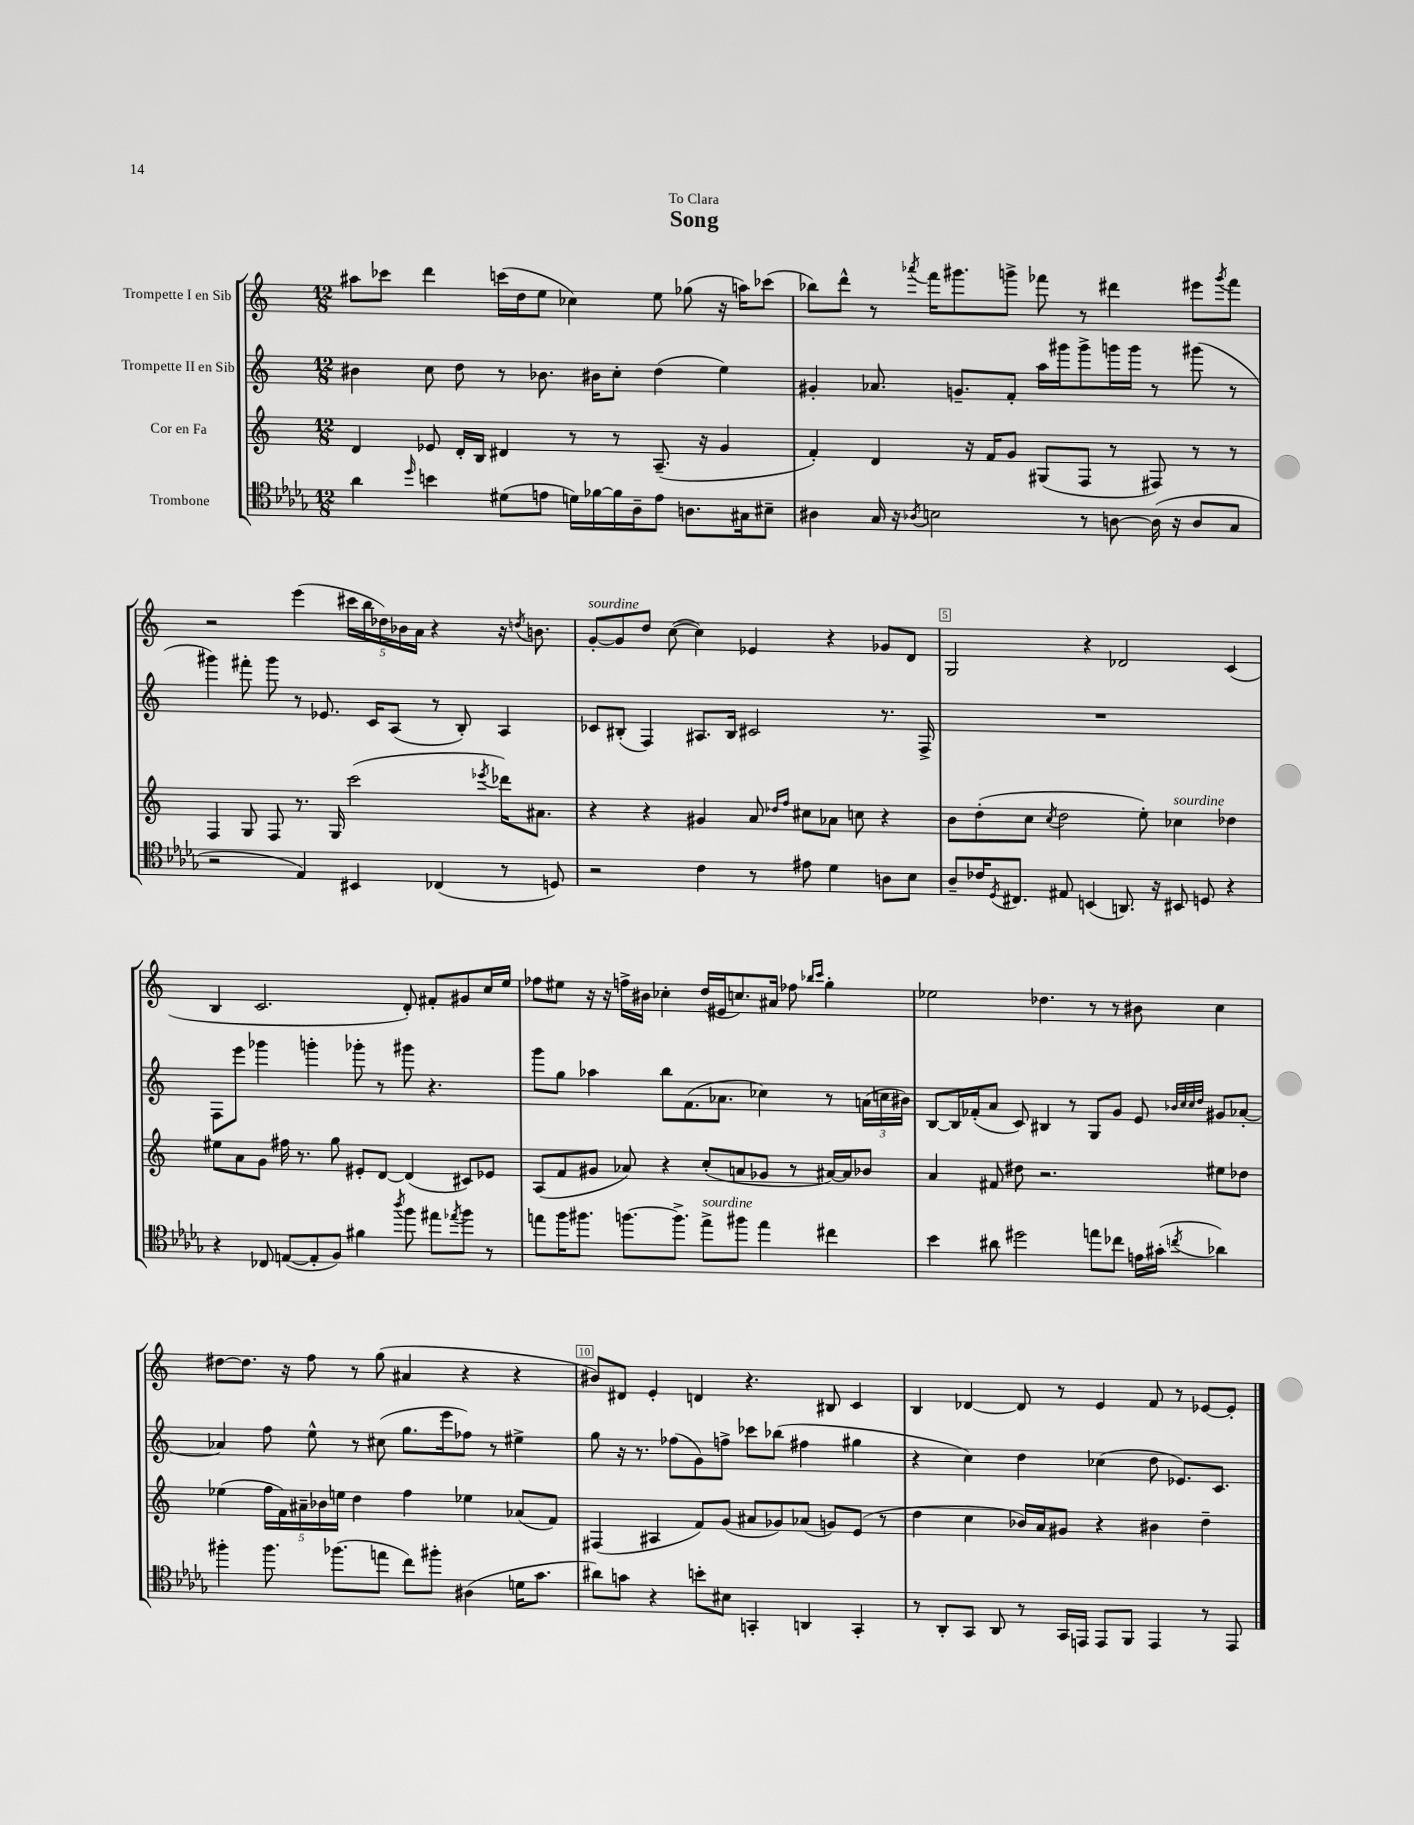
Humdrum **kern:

**kern	**kern	**kern	**kern
*part4	*part3	*part2	*part1
*staff4	*staff3	*staff2	*staff1
*I"Trombone	*I"Cor en Fa	*I"Trompette II en Sib	*I"Trompette I en Sib
*clefC4	*clefG2	*clefG2	*clefG2
*k[b-e-a-d-g-]	*k[]	*k[]	*k[]
*M12/8	*M12/8	*M12/8	*M12/8
=1	=1	=1	=1
4a-\	4d/	4b#X\	8aa#X\L
.	.	.	8ccc-X\J
16qqdd-/	.	.	.
4bn\	8e-X/	8cc\	4ddd\
.	16d'/LL	8dd\	.
.	16B/JJ	.	.
(8d#X\L	4d#X/	8r	(16cccn\LL
.	.	.	16dd\J
8en\J	.	8.b-X\	8ee\J
16dn\LL)	8r	.	4cc-X\)
[16f-X\	.	16b#X\KL	.
16f-\]	8r	8cc'\J	.
16A-~\J	.	.	.
8e\J	(8.A~/	(4dd\	8ee\
8.An\L	.	.	(8gg-X\
.	16r	.	.
.	4g/	4ee\)	16r
16G#X\k	.	.	16aan\KL)
8B#X~\J	.	.	(8ccc-X\J
=2	=2	=2	=2
4A#X\	4f'/)	4g#X'/	8bb-X\L)
.	.	.	8ddd^^\J
16G-/	4d/	8.a-X/	8r
16r	.	.	.
8qA-X/	.	.	8qaaa-X/
2Bn\	.	.	16fff\KL
.	.	8.gn~/L	8.ggg#X\
.	16r	.	.
.	16f/KL	.	.
.	8g/J	8f'/J	8gggn^\J
.	(8G#X/L	16aa\LL	8fff-X\
.	.	16ggg#X\J	.
8r	8F/J	8ggg#^\	8r
[8An\	8r	16gggn\L	4ddd#X\
.	.	16ggg\JJ	.
(16A\]	8F#X/)	8r	.
16r	.	.	.
8A/L	8r	(8ggg#X\	8eee#X\L
.	.	.	8qggg/
8G-/J	8r	8r	8fff-\J
!!LO:LB:g=z
=3	=3	=3	=3
2r	4F/	4ggg#X\)	2r
.	8G/	8fff#X'\	.
.	8F/	8ggg#\	.
4E-/)	8.r	8r	(4eee\
.	.	8.e-X/	.
.	16G/	.	.
4BB#X/	(2ccc\	.	20ccc#X\LL
.	.	.	20bb\
.	.	16c/KL	.
.	.	.	20dd-X\)
.	.	(8A/J	.
.	.	.	20b-X\
.	.	.	20a\JJ
(4C-X/	.	8r	4r
.	.	8B'/)	.
.	8qeee-X/	.	.
8r	16ddd-X\KL)	4A/	16r
.	.	.	8qddn/
.	8.a#X\J	.	8.bn\
8Dn/)	.	.	.
=4	=4	=4	=4
!	!	!	!LO:TX:a:i:t=sourdine
2r	4r	8c-X/L	[8g'/L
.	.	(8B#X'/J	8g/]
.	4r	4F/)	8dd/J
.	.	.	([8cc\
4c\	4g#X/	8.A#X/L	4cc\])
.	.	16B#/Jk	.
8r	8a/	2c#X/	4e-X/
.	16qqdd-X/LL	.	.
.	16qqff/JJ	.	.
8e#X\	8cc#X\L	.	.
4d-\	8a-X\J	.	4r
.	8ccn\	.	.
8An\L	4r	8.r	8g-X/L
8B-\J	.	.	8d/J
.	.	16F^/	.
=5	=5	=5	=5
8A-~/L	8b\L	1.r	2G/
16c-X/K	(8dd'\	.	.
8qD-/	.	.	.
8.C#X/J	.	.	.
.	8cc\J	.	.
.	8qcc/	.	.
8E#X/	2dd\	.	.
(4BBn/	.	.	4r
8.AAn/)	.	.	2d-X/
.	8ee'\)	.	.
16r	.	.	.
!	!LO:TX:a:i:t=sourdine	!	!
8BB#X/	4cc-X\	.	.
8Dn/	.	.	.
4r	4dd-X\	.	(4c/
!!LO:LB:g=z
=6	=6	=6	=6
4r	8ee#X\L	8F\L	4B/
.	8a\	8eee\J	.
8C-X/	8g\J	4ggg-X\	2.c/
([8En/L	16ff#X\	.	.
.	8.r	.	.
8E'/]	.	4gggn'\	.
8F/J)	8gg\	.	.
4f#X\	8e#X'/L	8ggg-X'\	.
.	[8d/J	8r	.
8qaa-/	.	.	.
8ff\	(4d/]	8ggg#X\	8d'/)
8ee#X\L	.	4.r	8f#X'/L
8qee-X/	.	.	.
8ff\J	8c#X/L)	.	8g#X/
8r	8e-X/J	.	16cc/L
.	.	.	16ee/JJ
=7	=7	=7	=7
8een\L	(8A/L	8ggg\L	8ff-X\L
16ff\K	8f/	8gg\J	8ee#X\J
8.ff#X\J	.	.	.
.	8g#X/J	4aa-X\	16r
.	.	.	16r
[8.ffn\L	8a-X/)	.	16ffn^\LL
.	.	.	16b#X\JJ
.	4r	8bb\L	4cc-X'\
8.ff^\J]	.	.	.
.	.	(8.f\	.
!LO:TX:a:i:t=sourdine	!	!	!
8ee^\L	(8cc'/L	.	(16dd/LL
.	.	8.a-X\J	16e#X/J
8ff#X\J	8an/	.	8.ccn/)
4ee\	8g-X/J	4cc-X\)	.
.	.	.	16a#X/Jk
.	8r	.	8ff-X\
.	.	.	16qqbb-X/LL
.	.	.	16qqccc/JJ
4cc#X\	[16a#X/LL)	8r	4gg'\
.	16a#/J]	.	.
.	8b-X/J	(24an\LL	.
.	.	24ccn\	.
.	.	24b#X\JJ)	.
=8	=8	=8	=8
4b-\	4a/	[8B/L	2ee-X\
.	.	16B/L]	.
.	.	(16f-X'/J	.
8a#X\	8f#X/	8a/J	.
2dd#X\	8dd#X\	8c/)	.
.	2.r	4B#X/	4.dd-X\
.	.	8r	.
8een\L	.	8G/L	8r
8cc-X\J	.	8g/J	8r
16en\LL	.	8e/	8b#X\
(16g#X'\JJ	.	.	.
.	.	32qqb-X/LLL	.
.	.	32qqcc/	.
.	.	32qqcc/	.
8qccn/	.	32qqdd/JJJ	.
4a-X\)	8ee#X\L	8g#X/L	4cc\
.	8dd-X\J	[8a-X'/J	.
!!LO:LB:g=z
=9	=9	=9	=9
4ff#X'\	(4ee-X\	4a-X/]	[8dd#X\L
.	.	.	8.dd#\J]
8.ff#\	20ff\LL	8ff\	.
.	20f\)	.	.
.	.	.	16r
.	20a#X~\	.	.
.	.	8ee^^\	8ff\
.	20b-X\	.	.
(8.ff-X\L	.	.	.
.	20een\JJ	.	.
.	4dd\	8r	8r
8een\J	.	(8cc#X\	(8gg\
8cc\L)	4ff\	8.gg\L	4a#X/
8ff#X'\J	.	.	.
.	.	16eee\k	.
(4A#X\	4ee-X\	8ff-X\J)	4r
.	.	8r	.
16dn\KL	(8a-X/L	4ee#X^\	4r
8.g-\J	.	.	.
.	8f/J)	.	.
=10	=10	=10	=10
8a#X\L)	(4F#X/	8gg\	8b#X/L)
8gn\J	.	16r	8d#X/J
.	.	8.r	.
4r	4A#X/	.	4e'/
.	.	(8ff-X\L	.
8bn'\L	8f/L)	8g\)	4dn/
8B#X\J	(8g/J	8ffn^\J	.
4GGn'/	8a#X/L	8ccc-X\L	4.r
.	8g-X/)	(8bb-X\J	.
4AAn/	(8a-X/J	4ff#X\	.
.	8gn/L)	.	8B#X/
4GG'/	(8e/J	4gg#X\	4c/
.	8r	.	.
=11	=11	=11	=11
8r	4dd\	4r	4B/
8AA-'/L	.	.	.
8GG-/J	4cc\	4cc\)	[4d-X/
8AA-/	.	.	.
8r	16b-X/LL)	4dd\	8d-/]
.	16a/J	.	.
16GG-/LL	8g#X/J	.	8r
16EEn/JJ	.	.	.
8EE/L	4r	(4cc-X\	4e/
8FF/J	.	.	.
4EE/	4b#X\	8dd\	8f/
.	.	8.e-X/L)	8r
8r	4dd~\	.	[8e-X/L
.	.	8.c/J	.
8EE/	.	.	8e-'/J]
==	==	==	==
*-	*-	*-	*-
